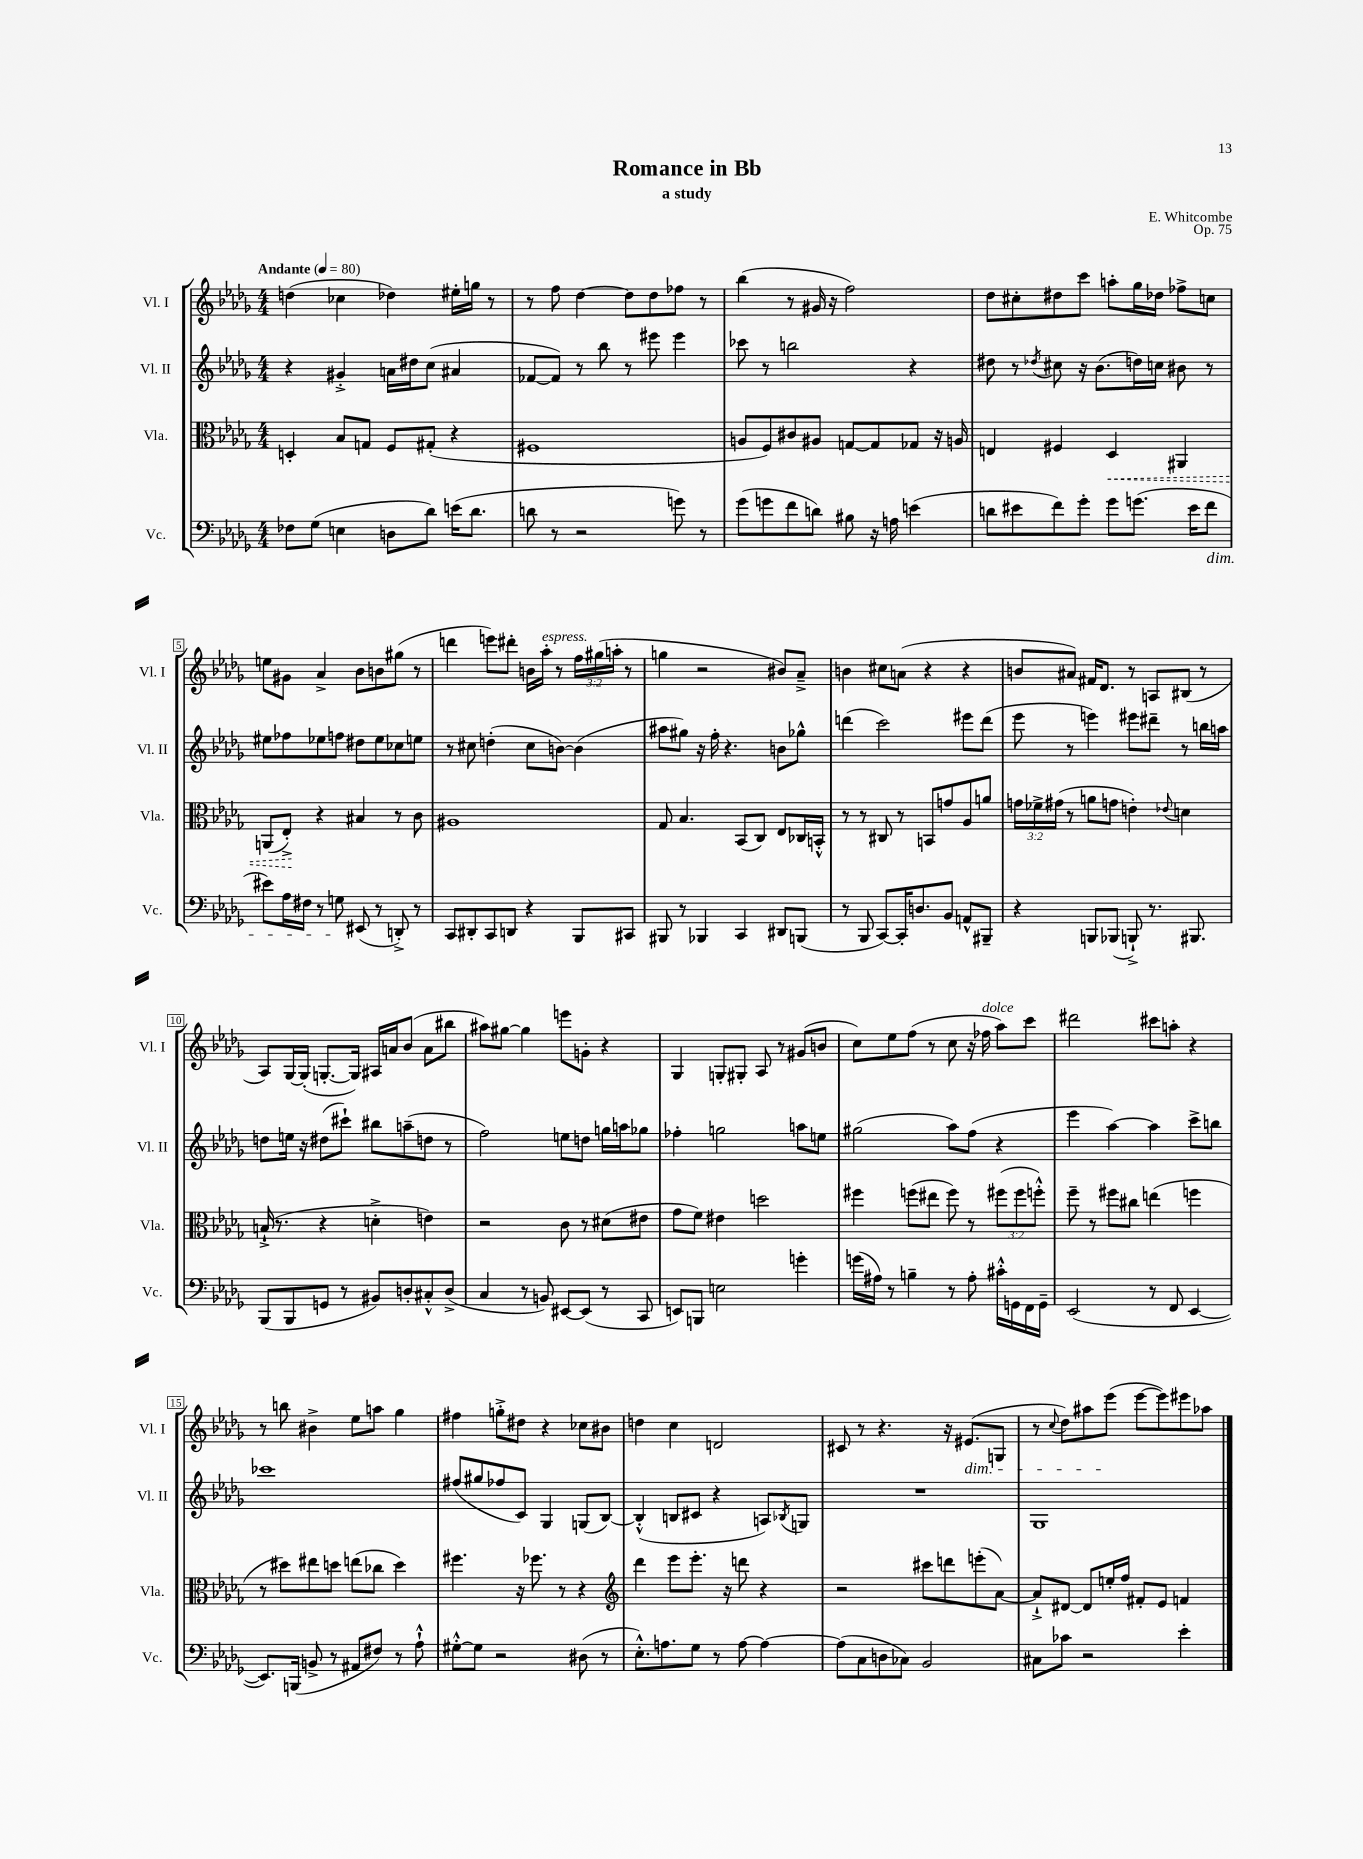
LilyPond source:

\header { title = "Romance in Bb" composer = "E. Whitcombe" subtitle = "a study" opus = "Op. 75" }
<<
\new StaffGroup <<
\new Staff = "s0" \with { instrumentName = "Vl. I" shortInstrumentName = "Vl. I" } {
    \clef treble \key des \major \numericTimeSignature \time 4/4 \override Staff.TupletNumber.text = #tuplet-number::calc-fraction-text \tempo "Andante" 4 = 80
    d''4( ces''4 des''4) eis''16-. g''16 r8 |
    r8 f''8 des''4~ des''8 des''8 fes''8 r8 |
    bes''4( r8 gis'16 r16 f''2) |
    des''8 cis''8-. dis''8 c'''8 a''8-. ges''16 des''16 fes''8-> c''8 |
    e''8 gis'8 aes'4-> bes'8 b'8 gis''8( r8 |
    d'''4 e'''8) dis'''8-. b'16 aes''16-.^\markup { \italic "espress." } r8 \tuplet 3/2 { f''16 gis''16( a''16-. } r8 |
    g''4 r2 bis'8) aes'8---> |
    b'4 cis''8 a'8( r4 r4 |
    b'8 ais'8) fis'16 des'8. r8 a8 bis8( r8 |
    aes8) ges16~ ges16-.( g8.~-. g16) ais16 a'16 bes'8( a'8 bis''8 |
    ais''8) gis''8~ gis''4 e'''8 g'8-. r4 |
    ges4 g8-. gis8-. aes8 r8 gis'8( b'8 |
    c''8) ees''8 f''8( r8 c''8 r16 fes''16^\markup { \italic "dolce" } aes''8) c'''8 |
    dis'''2 cis'''8 a''8-. r4 |
    r8 b''8 bis'4-> ees''8 a''8 ges''4 |
    fis''4 g''8-.-> dis''8 r4 ces''8 bis'8 |
    d''4 c''4 d'2 |
    cis'8 r8 r4. r16 eis'8.\dim( g8 |
    r8 \appoggiatura { c''8 } des''8) ais''8 ees'''8\!( ees'''8~ ees'''8) eis'''8 aes''8 \bar "|." |
}
\new Staff = "s1" \with { instrumentName = "Vl. II" shortInstrumentName = "Vl. II" } {
    \clef treble \key des \major \numericTimeSignature \time 4/4
    r4 gis'4-.-> a'16 dis''16 c''8( ais'4 |
    fes'8~ fes'8) r8 bes''8 r8 eis'''8 eis'''4 |
    ces'''8 r8 b''2 r4 |
    dis''8 r8 \acciaccatura { des''8 } cis''8 r16 bes'8.( d''16) c''16 bis'8 r8 |
    eis''8 fes''8 ees''8 f''8 dis''8 ees''8 ces''8 e''8 |
    r8 cis''8 d''4-.( cis''8 b'8~) b'4( |
    ais''8 gis''8) r16 f''16-. r4. b'8 ges''8-^ |
    d'''4( c'''2) eis'''8 d'''8( |
    ees'''8 r8 e'''4) eis'''8 dis'''8-- r8 b''16 a''16 |
    d''8 e''16 r16 dis''8( cis'''8-!) bis''8 a''8--( d''8 r8 |
    f''2) e''8 d''8 g''16 a''16 ges''8 |
    fes''4-. g''2 a''8 e''8 |
    gis''2( aes''8) f''8( r4 |
    ees'''4 aes''4~) aes''4 c'''8-> b''8 |
    ces'''1 |
    fis''8( gis''8 fes''8 c'8) ges4 g8( bes8~) |
    bes4-.-^( b8 cis'8 r4 a8) \acciaccatura { bes8 } g8 |
    R1 |
    ges1 \bar "|." |
}
\new Staff = "s2" \with { instrumentName = "Vla." shortInstrumentName = "Vla." } {
    \clef alto \key des \major \numericTimeSignature \time 4/4 \override Staff.TupletNumber.text = #tuplet-number::calc-fraction-text
    d4-. bes8 g8 f8 gis8-.( r4 |
    fis1 |
    a8 f8) cis'8 ais8 g8~ g8 ges8 r16 a16 |
    e4 fis4 \once \override Hairpin.style = #'dashed-line des4\< ais,4 |
    a,8( ees8-.->\!) r4 bis4 r8 c'8 |
    ais1 |
    ges8 bes4. bes,8( c8) ees8 ces16 b,16-.-^ |
    r8 r8 cis8 r8 b,8 g'8 aes8 a'8 |
    \tuplet 3/2 { g'16 fes'16-> gis'16( } r8 a'8 g'8 e'4-.) \appoggiatura { ees'8 } d'4 |
    b16-!->( r8. r4 d'4-.-> e'4) |
    r2 c'8 r8 dis'8( eis'8 |
    ges'8 f'8) eis'4 d''2 |
    fis''4 f''8( eis''8 f''8) r8 \tuplet 3/2 { fis''8( fis''8 f''8-.-^) } |
    f''8-- r8 fis''8 cis''8 e''4( f''4 |
    r8 dis''8) eis''8 d''8 e''8( ces''8 d''4) |
    fis''4. r16 fes''8. r8 r4 |
    \clef treble des'''4 ees'''8 ees'''8.-. r16 d'''8 r4 |
    r2 cis'''8 d'''8 e'''8-.( aes'8~) |
    aes'8-!-> dis'8~ dis'8 e''16-. f''16 fis'8-. ees'8 f'4 \bar "|." |
}
\new Staff = "s3" \with { instrumentName = "Vc." shortInstrumentName = "Vc." } {
    \clef bass \key des \major \numericTimeSignature \time 4/4
    fes8 ges8( e4 d8 des'8) e'16( des'8. |
    d'8 r8 r2 g'8) r8 |
    ges'8( g'8 f'8 d'8) bis8 r16 a16 e'4( |
    d'8 eis'8 f'8) ges'8-. ges'8 g'8.( eis'16 f'8\dim |
    eis'8) aes16 fis16 r8 g8\! eis,8( r8 d,8-.->) r8 |
    c,8 dis,8-. c,8 d,8 r4 bes,,8 cis,8 |
    bis,,8 r8 bes,,4 c,4 dis,8 b,,8( |
    r8 bes,,8 c,8~) c,16-. d8. bes,8 a,8-^ bis,,8-- |
    r4 b,,8 bes,,8( b,,8-!->) r8. bis,,8. |
    bes,,8( bes,,8 g,8 r8 bis,8) d8-. cis8-.-^ d8->( |
    c4 r8 b,8) eis,8~ eis,8( r8 c,8 |
    e,8) b,,8 e2 g'4-. |
    g'16( ais16) r8 b4-- r8 ais8-. cis'16-.-^ g,16 f,16 g,16-- |
    ees,2( r8 f,8 ees,4~ |
    ees,8.) b,,16( b,8-> r8 ais,8 fis8) r8 aes8-!-^ |
    gis8~-.-^ gis8 r2 dis8( r8 |
    ees8.-.-^) a8. ges8 r8 a8~ a4~ |
    a8( c8 d8 ces8) bes,2 |
    cis8 ces'8 r2 ees'4-. \bar "|." |
}
>>
>>
\layout { \context { \Score \override BarNumber.stencil = #(make-stencil-boxer 0.1 0.3 ly:text-interface::print) } }
